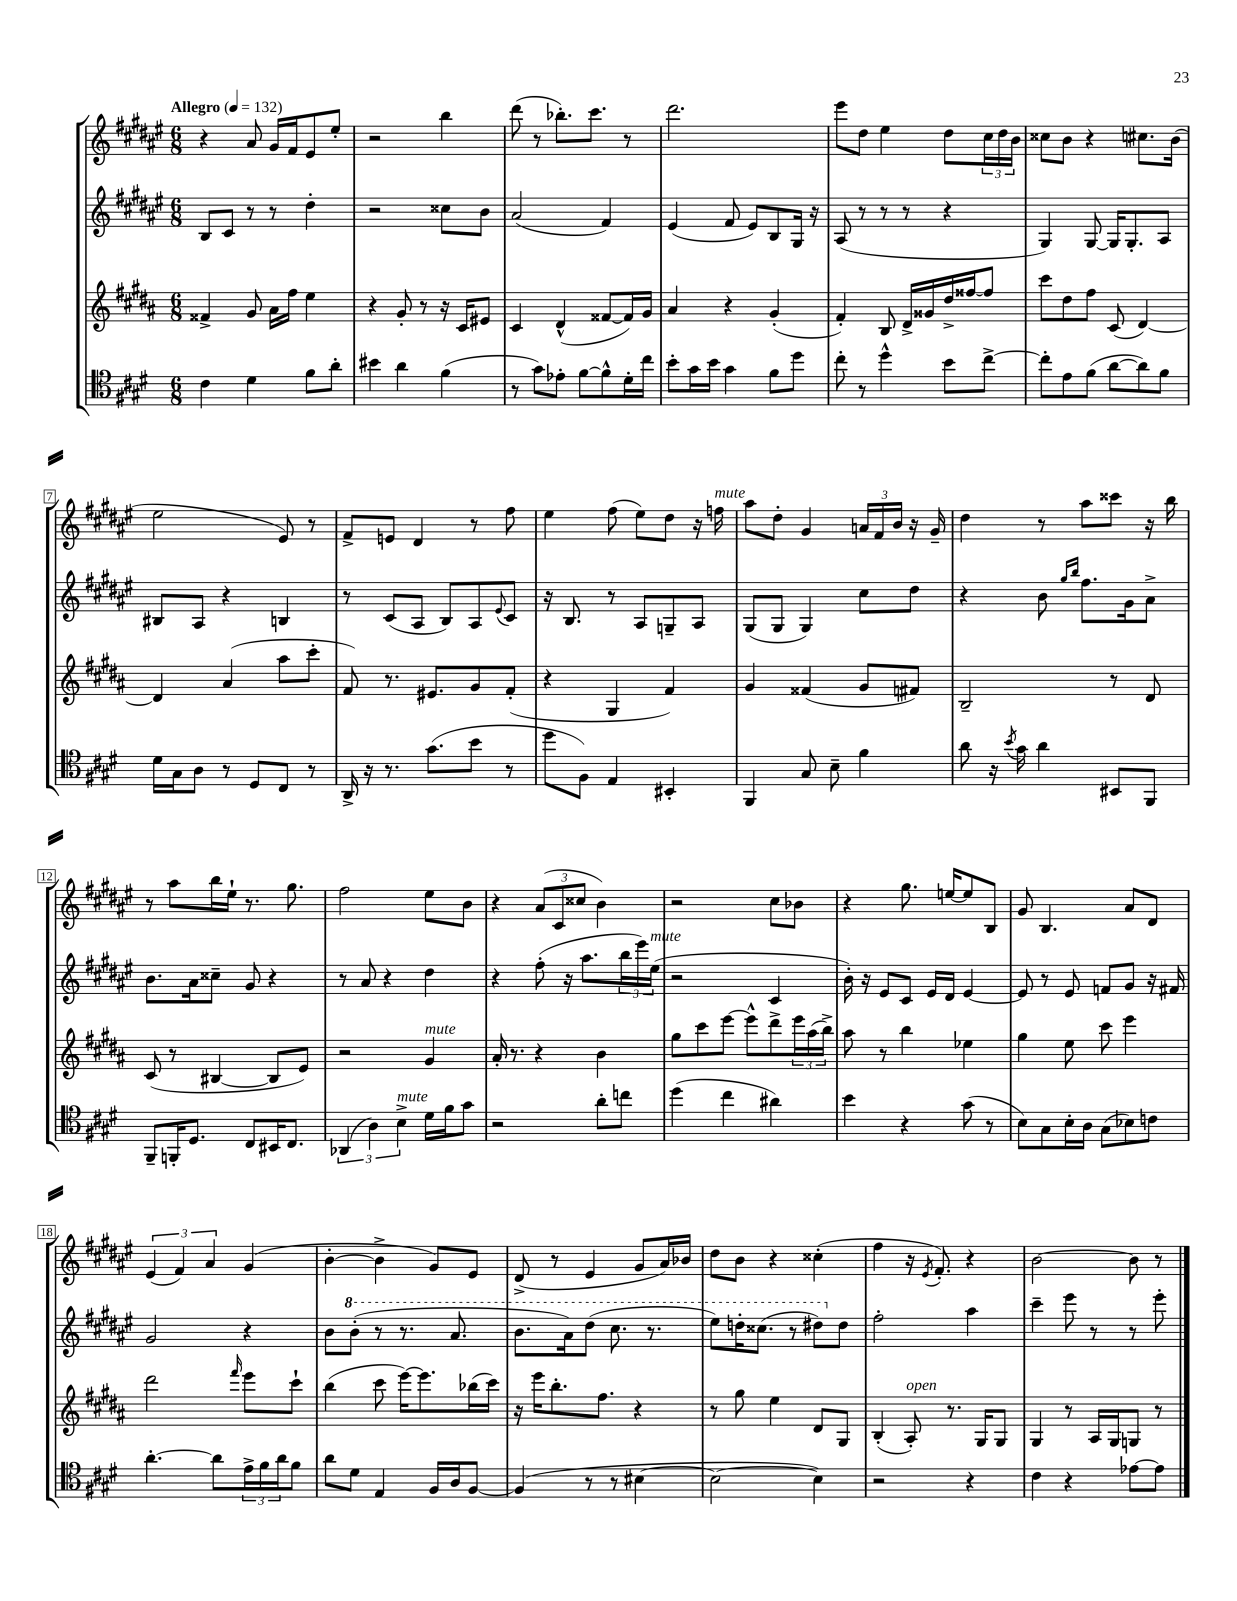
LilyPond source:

<<
\new StaffGroup <<
\new Staff = "s0" {
    \clef treble \key fis \major \numericTimeSignature \time 6/8 \tempo "Allegro" 4 = 132
    r4 ais'8 gis'16 fis'16 eis'8 eis''8-. |
    r2 b''4 |
    dis'''8( r8 bes''8.-.) cis'''8. r8 |
    dis'''2. |
    eis'''8 dis''8 eis''4 dis''8 \tuplet 3/2 { cis''16 dis''16 b'16 } |
    cisis''8 b'8 r4 cis''8. b'16( |
    eis''2 eis'8) r8 |
    fis'8-> e'8 dis'4 r8 fis''8 |
    eis''4 fis''8( eis''8) dis''8 r16 f''16^\markup { \italic "mute" } |
    ais''8 dis''8-. gis'4 \tuplet 3/2 { a'16 fis'16 b'16 } r16 gis'16-- |
    dis''4 r8 ais''8 cisis'''8 r16 b''16 |
    r8 ais''8 b''16 eis''16-! r8. gis''8. |
    fis''2 eis''8 b'8 |
    r4 \tuplet 3/2 { ais'8( cis'8 cisis''8 } b'4) |
    r2 cis''8 bes'8 |
    r4 gis''8. e''16~ e''8 b8 |
    gis'8 b4. ais'8 dis'8 |
    \tuplet 3/2 { eis'4( fis'4) ais'4 } gis'4( |
    b'4~-. b'4-> gis'8) eis'8 |
    dis'8->( r8 eis'4 gis'8 ais'16) bes'16 |
    dis''8 b'8 r4 cisis''4-.( |
    fis''4 r16 \acciaccatura { eis'8 } fis'8.-.) r4 |
    b'2~ b'8 r8 \bar "|." |
}
\new Staff = "s1" {
    \clef treble \key fis \major \numericTimeSignature \time 6/8
    b8 cis'8 r8 r8 dis''4-. |
    r2 cisis''8 b'8 |
    ais'2( fis'4) |
    eis'4( fis'8 eis'8) b8 gis16 r16 |
    ais8( r8 r8 r8 r4 |
    gis4) gis8~ gis16 gis8.-. ais8 |
    bis8 ais8 r4 b4 |
    r8 cis'8( ais8 b8) ais8 \appoggiatura { eis'8 } cis'8 |
    r16 b8. r8 ais8 g8-- ais8 |
    gis8( gis8 gis4) cis''8 dis''8 |
    r4 b'8 \grace { gis''16 b''16 } fis''8. gis'16 ais'8-> |
    b'8. ais'16 cisis''8-- gis'8 r4 |
    r8 ais'8 r4 dis''4 |
    r4 fis''8-.( r16 ais''8. \tuplet 3/2 { b''16 eis'''16) eis''16^\markup { \italic "mute" }( } |
    r2 cis'4 |
    b'16-.) r16 eis'8 cis'8 eis'16 dis'16 eis'4~ |
    eis'8 r8 eis'8 f'8 gis'8 r16 fis'16 |
    gis'2 r4 |
    b'8 \ottava #1 b''8-.( r8 r8. ais''8. |
    b''8. ais''16) dis'''8( cis'''8. r8. |
    eis'''8) d'''16-. cisis'''8.( r8 dis'''8) \ottava #0 dis''8 |
    fis''2-. ais''4 |
    cis'''4-- eis'''8 r8 r8 eis'''8-. \bar "|." |
}
\new Staff = "s2" {
    \clef treble \key b \major \numericTimeSignature \time 6/8
    fisis'4-> gis'8 ais'16 fis''16 e''4 |
    r4 gis'8-. r8 r16 cis'16 eis'8 |
    cis'4 dis'4-^( fisis'8~ fisis'16) gis'16 |
    ais'4 r4 gis'4-.( |
    fis'4-.) b8 dis'16-> gisis'16 dis''16-> fisis''16~ fisis''8 |
    cis'''8 dis''8 fis''8 cis'8( dis'4~) |
    dis'4 ais'4( ais''8 cis'''8-. |
    fis'8) r8. eis'8. gis'8 fis'8-.( |
    r4 gis4 fis'4) |
    gis'4 fisis'4( gis'8 fis'8) |
    b2-- r8 dis'8 |
    cis'8( r8 bis4~ bis8 e'8) |
    r2 gis'4^\markup { \italic "mute" } |
    ais'16-. r8. r4 b'4 |
    gis''8 cis'''8 e'''8~ e'''8-^ dis'''8-> \tuplet 3/2 { e'''16 ais''16( b''16->) } |
    ais''8 r8 b''4 ees''4 |
    gis''4 e''8 cis'''8 e'''4 |
    dis'''2 \grace { fis'''16 } e'''8 cis'''8-! |
    b''4( cis'''8 e'''16~) e'''8. bes''16( cis'''16) |
    r16 e'''16 b''8.-. fis''8. r4 |
    r8 gis''8 e''4 dis'8 gis8 |
    b4-.( ais8-.^\markup { \italic "open" }) r8. gis16 gis8 |
    gis4 r8 ais16 gis16 g8 r8 \bar "|." |
}
\new Staff = "s3" {
    \clef tenor \key e \major \numericTimeSignature \time 6/8
    cis'4 dis'4 fis'8 a'8-. |
    bis'4 a'4 fis'4( |
    r8 gis'8) ees'8-. fis'8~ fis'8-^ dis'16-. cis''16 |
    b'8-. gis'16 b'16 gis'4 fis'8 dis''8 |
    cis''8-. r8 dis''4-^ b'8 cis''8~-> |
    cis''8-. e'8 fis'8( a'8~ a'8) fis'8 |
    dis'16 gis16 a8 r8 dis8 cis8 r8 |
    a,16-> r16 r8. gis'8.( b'8 r8 |
    dis''8 fis8) e4 bis,4-. |
    fis,4 gis8 b8-- fis'4 |
    a'8 r16 \acciaccatura { b'8 } gis'16 a'4 bis,8 fis,8 |
    fis,8-- f,16-. dis8. cis8 bis,16 cis8. |
    \tuplet 3/2 { aes,4( a4) b4->^\markup { \italic "mute" } } dis'16 fis'16 gis'8 |
    r2 a'8-. c''8 |
    dis''4( cis''4 ais'4) |
    b'4 r4 gis'8( r8 |
    b8) gis8 b16-. a16 gis8( bes8) c'8 |
    a'4.~-. a'8 \tuplet 3/2 { e'16-> fis'16 a'16 } fis'8 |
    a'8 dis'8 e4 fis16 a16 fis8~ |
    fis4( r8 r8 bis4~ |
    bis2~ bis4) |
    r2 r4 |
    cis'4 r4 ees'8~ ees'8 \bar "|." |
}
>>
>>
\layout { \context { \Score \override BarNumber.stencil = #(make-stencil-boxer 0.1 0.3 ly:text-interface::print) } }
